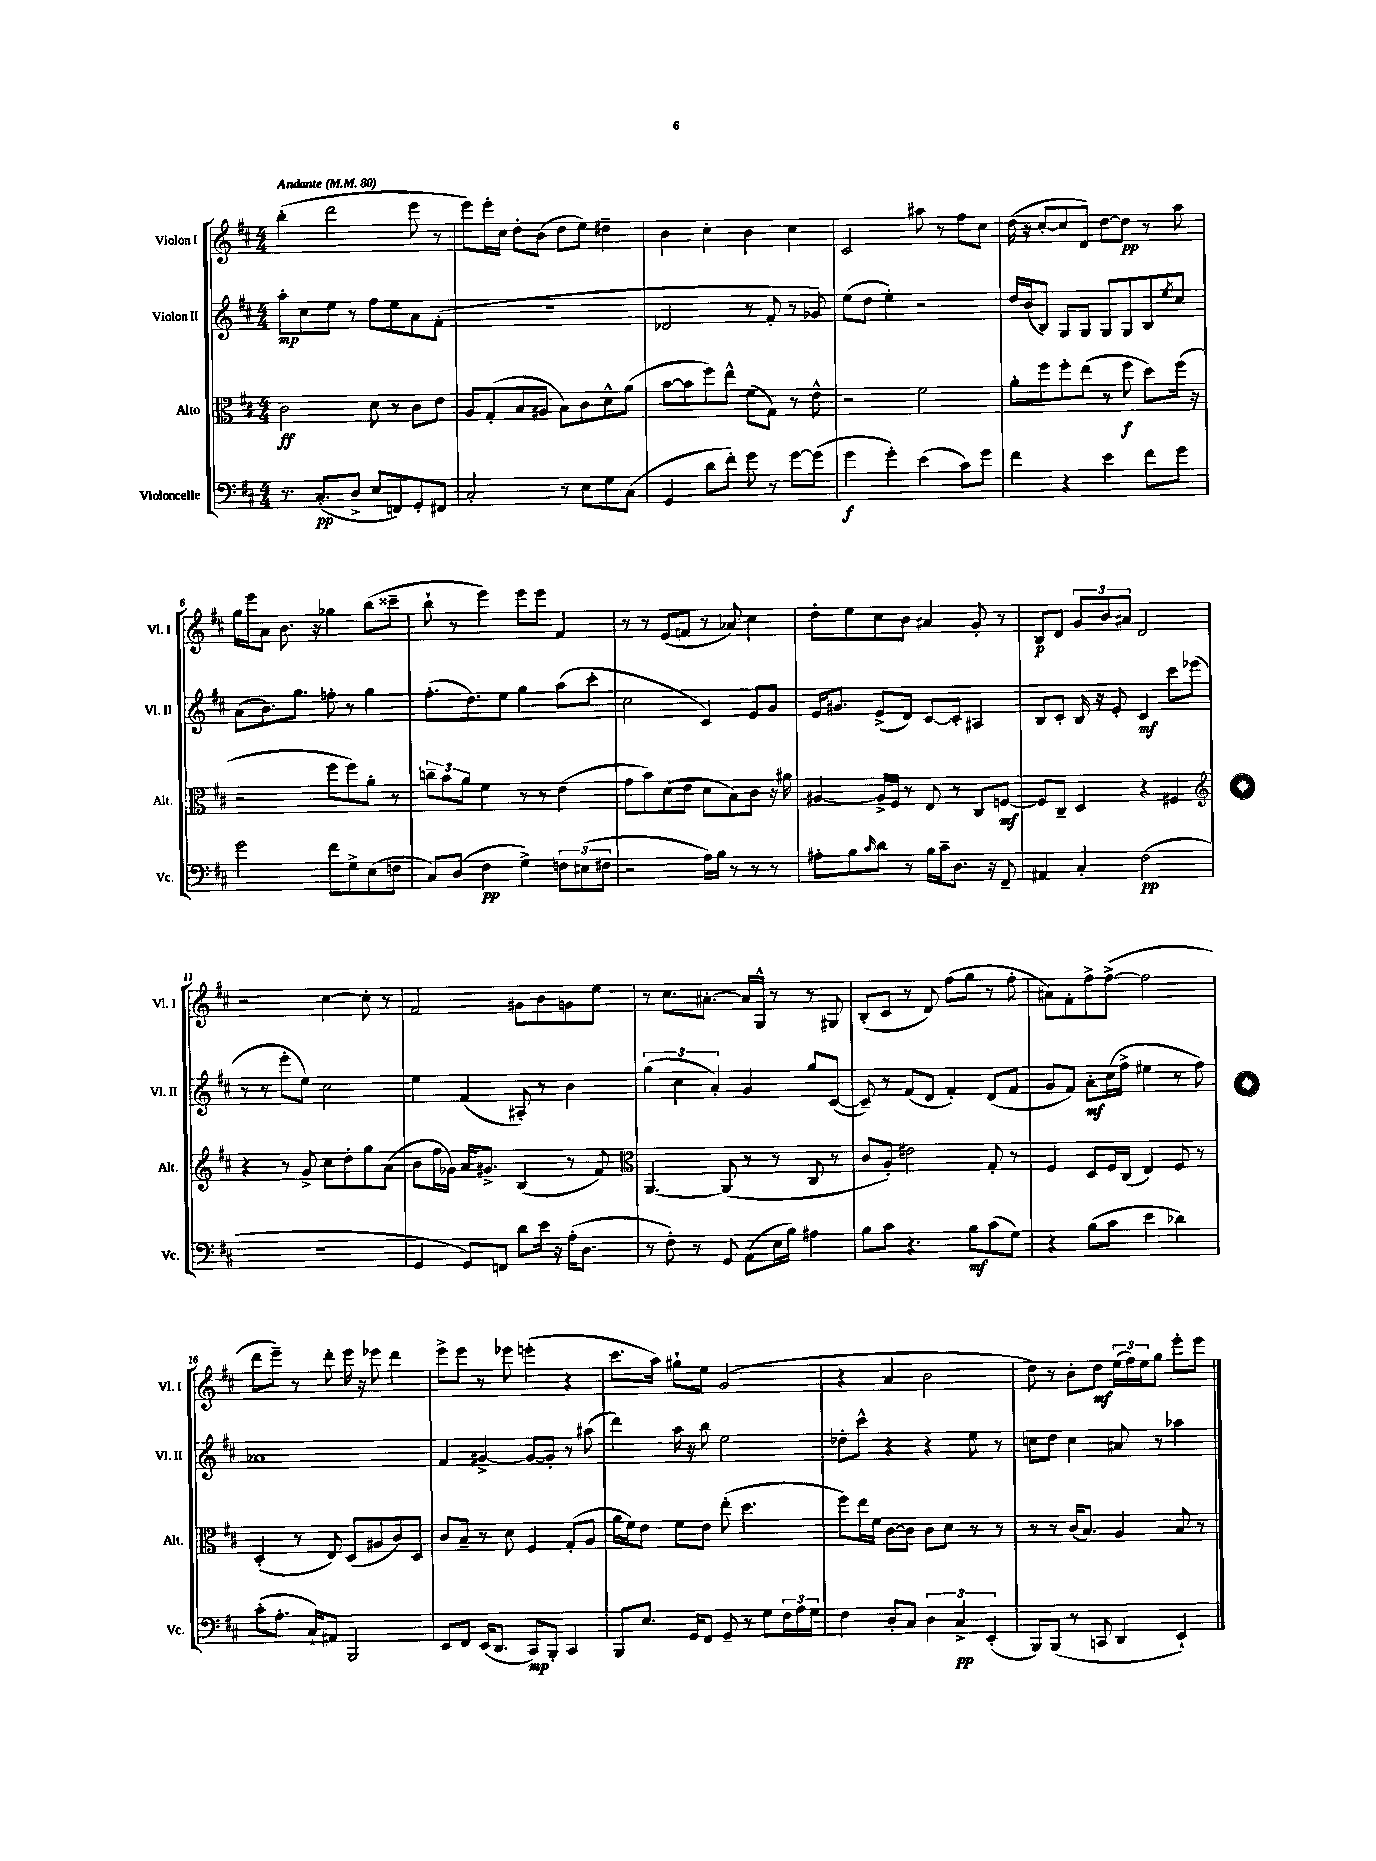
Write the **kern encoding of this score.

**kern	**kern	**kern	**kern
*staff4	*staff3	*staff2	*staff1
*clefF4	*clefC3	*clefG2	*clefG2
*k[f#c#]	*k[f#c#]	*k[f#c#]	*k[f#c#]
*M4/4	*M4/4	*M4/4	*M4/4
*MM80	*MM80	*MM80	*MM80
8.r	2c#	8aa'	(4bb'
.	.	8cc#	.
(8.C#'	.	.	.
.	.	8ee	2ddd
8D^	.	8r	.
8E	8d	8ff#	.
8FF)	8r	8ee	.
8GG'	8c#	8a	8eee
8FF#	8e	(8f#'	8r
=	=	=	=
2C#'	8A	1r	8eee)
.	(8G'	.	16eee'
.	.	.	16cc#
.	8B	.	8dd'
.	8A#	.	(8b
8r	8B)	.	8dd
8E	8c#	.	8ee)
8G	8d^^	.	4dd#~
(8C#	(8a	.	.
=	=	=	=
4GG	[8b	2d-	4b
.	8b]	.	.
8d	8ff#)	.	4cc#'
8f#')	8ee^^	.	.
8g	(8f#	8r	4b
8r	8G)	8f#'	.
[8g	8r	8r	4cc#
(8g]	8e^^	8g-)	.
=	=	=	=
4g	2r	(8ee	2c#
.	.	8dd	.
4g')	.	4ee')	.
(4e	2f#	2r	8aa#
.	.	.	8r
8c#)	.	.	8ff#
8g	.	.	8cc#
=	=	=	=
4f#	8a'	16dd	(16dd
.	.	(16b	16r
.	8ff#	8B)	[8cc#'
4r	8ff#'	8G	8cc#]
.	(8ee	8G	8d)
4e	8r	8G	[8dd
.	8ff#	8G	8dd]
8f#	8dd)	8B	8r
.	.	8qee	.
8g	(16ff#	8cc#	8aa
.	16r	.	.
=	=	=	=
2g	2r	(8a	16gg
.	.	.	16eee
.	.	8.b)	8a
.	.	.	8.b
.	.	8.gg	.
.	.	.	16r
8f#	8ff#	8ff'	4gg-
8G^	8ff#)	8r	.
(8E	8a'	4gg	(8bb
8F	8r	.	8ccc##~
=	=	=	=
8C#)	12cc~	(8.ff#'	8bb`
.	12b	.	.
(8D	.	.	8r
.	12a	.	.
.	.	8.dd)	.
4F#	4f#	.	4eee)
.	.	8ee	.
4G^)	8r	4gg	8eee
.	8r	.	8eee
12F	(4e	(8aa	4f#
(12E#	.	.	.
.	.	8ccc#'	.
12F#	.	.	.
=	=	=	=
2r	8g	2cc#	8r
.	8b)	.	8r
.	(8d	.	(8e
.	8e	.	8f
16A)	8d	4c#)	8r
16B	.	.	.
8r	8B)	.	8a-)
8r	8c#	8e	4cc#
8r	16r	8g	.
.	16a#	.	.
=	=	=	=
8A#'	[4A#	16e	8dd'
.	.	8.g#	.
8B	.	.	8ee
16qqc#	.	.	.
8d	16A#^]	(8e^	8cc#
.	16F#	.	.
8r	8r	8d)	8b
16B	8E	[8c#	4a#
16c#~	.	.	.
8.D	8r	8c#']	.
.	8C#	4A#	8g'
16r	.	.	.
8FF#~	[8F	.	8r
=	=	=	=
4AA#	8F]	8B	8B
.	8C#~	8c#'	8d
4C#'	4D	16B	12g
.	.	16r	.
.	.	.	12b
.	.	8e'	.
.	.	.	12a#
(2F#	4r	4c#	2d
.	4F#	8ccc#	.
.	.	(8eee-	.
=	=	=	=
*	*clefG2	*	*
1r	4r	8r	2r
.	.	8r	.
.	8r	8eee'	.
.	8g^	8ee)	.
.	8cc#	2cc#	[4cc#
.	8dd'	.	.
.	8gg	.	8cc#']
.	(8a	.	8r
=	=	=	=
4GG	8b	4ee	2f#
.	16ff#	.	.
.	16g-)	.	.
8GG)	16a	(4f#	.
.	8.g#^	.	.
8FF	.	.	.
8d	(4B	8A#')	8g#
16e	.	8r	8b
16r	.	.	.
(16A'	8r	4b	8g
8.D	.	.	.
.	8f#)	.	8ee
=	=	=	=
*	*clefC3	*	*
8r	[4.AA	(6gg	8r
8F#')	.	.	8.cc#
.	.	6cc#	.
8r	.	.	.
.	.	.	[8.a#'
.	.	6a')	.
8GG	(8AA]	.	.
(8AA	8r	4g	16a#]
.	.	.	16G^^
16E	8r	.	8r
16B)	.	.	.
4A#	8C#	8gg	8r
.	8r	([8c#	8G#
=	=	=	=
8B	8c#	8c#~])	(8B'
8c#	8A')	8r	8c#
4.r	2e#	(8f#	8r
.	.	8d	8d)
.	.	4f#')	(8ff#
8B	.	.	8gg
(8c#	8G'	(8d	8r
8G)	8r	8f#	8ff#'
=	=	=	=
4r	4F#	8g	8a#)
.	.	8f#)	8f#'
(8B	8D	8a'	8ff#^
8c#	16F#	(16cc#	([8ff#^
.	(16C#	16ff#^	.
4e	4E)	4ee#	2ff#]
4d-)	8F#	8r	.
.	8r	8ff#)	.
=	=	=	=
(8c#'	(4D'	1a-	8ddd
8.A'	.	.	8eee~)
.	8r	.	8r
16C#`)	.	.	.
8AA#	8E)	.	8ddd'
2BBB	(8D	.	16eee
.	.	.	16r
.	8A#	.	8eee-
.	8c#)	.	4ddd
.	8D	.	.
=	=	=	=
8EE	8c#	4f#	8eee^
8FF#	8B~	.	8eee
(16EE	8r	[4g#^	8r
8.DD	.	.	.
.	8d	.	8eee-
8CC#)	4F#	8g#_	(4eee'
8BBB'	.	8g#']	.
4CC#	(8G'	8r	4r
.	8A	(8aa#	.
=	=	=	=
8BBB	16a	4ddd)	8.ccc#
.	16f#)	.	.
8.E	8e	.	.
.	.	.	16aa)
.	8f#	16aa	8gg#`
16GG	.	16r	.
8FF#	8e	8bb	8ee
8GG~	(8ee'	2ee	(2g
8r	4.dd	.	.
8G	.	.	.
24F#	.	.	.
24A	.	.	.
24G	.	.	.
=	=	=	=
4F#	8ff#)	8dd-'	4r
.	16ee	8ccc#^^	.
.	16f#	.	.
8D'	[8c#	4r	4a
8C#	8c#]	.	.
6D	8c#	4r	2b
.	8d	.	.
6C#^	.	.	.
.	8r	8ee	.
(6EE'	.	.	.
.	8r	8r	.
=	=	=	=
8BBB)	8r	8cc	8dd)
(8BBB	8r	8dd	8r
8r	(16c#	4cc	8b'
.	8.B)	.	.
8CC	.	.	8dd
4DD	4A	8a#	(24ee
.	.	.	24ff#)
.	.	.	24ee
.	.	8r	8gg
4EE`)	8B	4aa-	8eee'
.	8r	.	8eee
==	==	==	==
*-	*-	*-	*-
